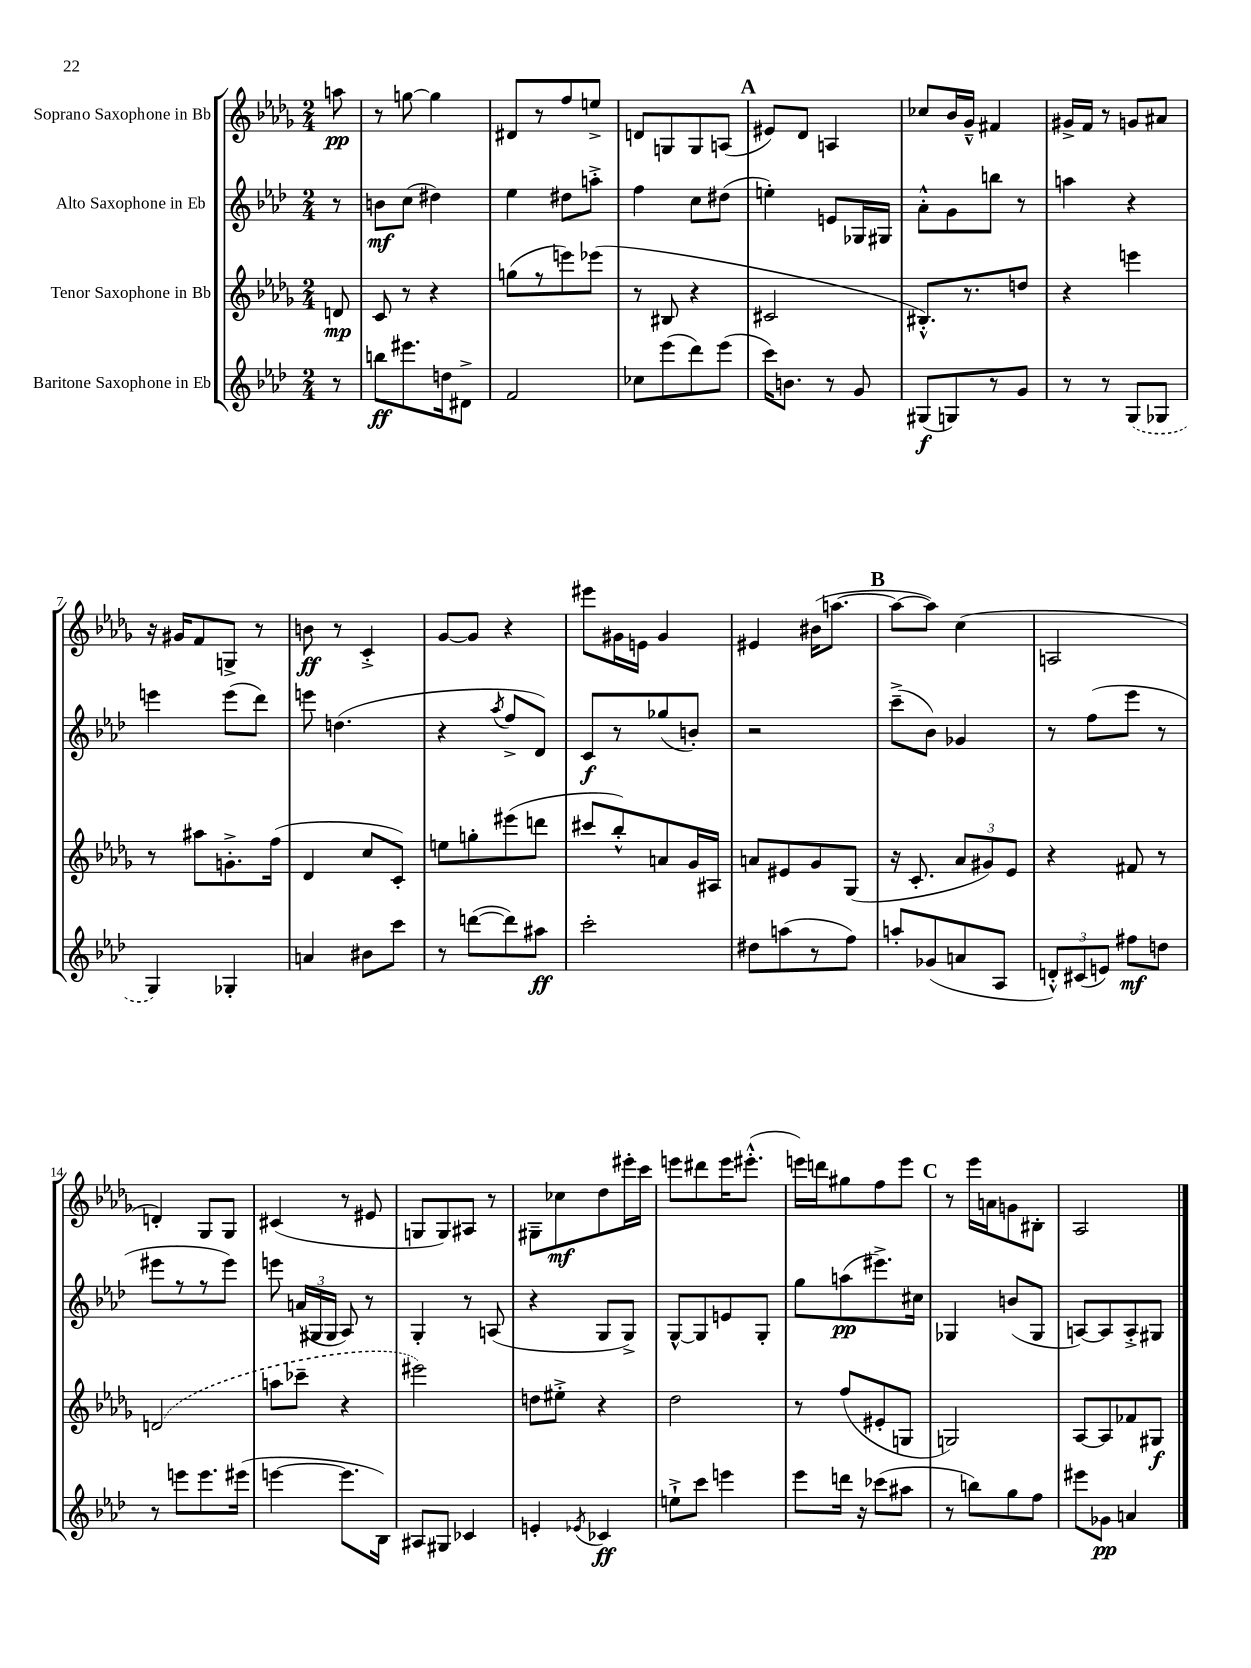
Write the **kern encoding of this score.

**kern	**kern	**kern	**kern
*staff4	*staff3	*staff2	*staff1
*clefG2	*clefG2	*clefG2	*clefG2
*k[b-e-a-d-]	*k[b-e-a-d-g-]	*k[b-e-a-d-]	*k[b-e-a-d-g-]
*M2/4	*M2/4	*M2/4	*M2/4
8r	8d/	8r	8aa\
=	=	=	=
8bb\L	8c/	8b\L	8r
8.eee#\	8r	(8cc\J	[8gg\
.	4r	4dd#\)	4gg\]
16dd\k	.	.	.
8d#^\J	.	.	.
=	=	=	=
2f/	(8gg\L	4ee-\	8d#/L
.	8r	.	8r
.	8eee\)	8dd#\L	8ff/
.	(8eee-\J	8aa'^\J	8ee^/J
=	=	=	=
8cc-\L	8r	4ff\	8d/L
(8eee-\	8B#/	.	8G/
8ddd-\)	4r	8cc\L	8G/
(8eee-\J	.	(8dd#\J	(8A/J
=	=	=	=
16ccc\LK)	2c#/	4ee'\)	8e#/L)
8.b\J	.	.	.
.	.	.	8d-/J
8r	.	8e/L	4A/
8g/	.	16G-/L	.
.	.	16G#/JJ	.
=	=	=	=
(8G#/L	8.B#'^^/L)	8a-'^^\L	8cc-/L
8G/)	.	8g\	16b-/L
.	8.r	.	16g-~^^/JJ
8r	.	8bb\J	4f#/
8g/J	8dd/J	8r	.
=	=	=	=
8r	4r	4aa\	16g#^/LL
.	.	.	16f/JJ
8r	.	.	8r
(8G/L	4eee\	4r	8g/L
8G-/J	.	.	8a#/J
=	=	=	=
4G/)	8r	4eee\	16r
.	.	.	16g#/LK
.	8aa#\L	.	8f/
4G-'/	8.g'^\	(8eee\L	8G^/J
.	.	8ddd-\J)	8r
.	(16ff\Jk	.	.
=	=	=	=
4a/	4d-/	8eee\	8b\
.	.	(4.dd\	8r
8b#\L	8cc/L	.	4c'^/
8ccc\J	8c'/J)	.	.
=	=	=	=
8r	8ee\L	4r	[8g-/L
([8ddd\L	8gg'\	.	8g-/]J
.	.	8qaa-/	.
8ddd\])	(8eee#\	8ff^/L	4r
8aa#\J	8ddd\J	8d-/J)	.
=	=	=	=
2ccc'\	8ccc#/L	8c/L	8eee#\L
.	8bb-'^^/)	8r	16g#\L
.	.	.	16e\JJ
.	8a/	(8gg-/	4g#/
.	16g-/L	8b'/J)	.
.	16A#/JJ	.	.
=	=	=	=
8dd#\L	8a/L	2r	4e#/
(8aa\	8e#/	.	.
8r	8g-/	.	(16b#\LK
.	.	.	[8.aa\J
8ff\J)	(8G-/J	.	.
=	=	=	=
8aa'/L	16r	(8ccc~^\L	8aa\_L
.	8.c'/	.	.
(8g-/	.	8b-\J)	8aa\]J)
8a/	12a-/L	4g-/	(4cc\
.	12g#/)	.	.
8A-/J	.	.	.
.	12e-/J	.	.
=	=	=	=
12d'^^/L)	4r	8r	2A/
(12c#/	.	.	.
.	.	(8ff\L	.
12e/J)	.	.	.
8ff#\L	8f#/	8eee-\J	.
8dd\J	8r	8r	.
=	=	=	=
8r	(2d/	8eee#\L	4d'/)
8eee\L	.	8r	.
8.eee\	.	8r	8G-/L
.	.	8eee#\J)	8G-/J
(16eee#\Jk	.	.	.
=	=	=	=
[4eee\	8aa\L	8eee\	(4c#/
.	8ccc-~\J	(24a/LL	.
.	.	24G#/	.
.	.	24G#/JJ	.
8.eee\]L	4r	8A-/)	8r
.	.	8r	8e#/
16B-\Jk)	.	.	.
=	=	=	=
8A#/L	2eee#\)	4G'/	8G/L
8G#/J	.	.	8G/)
4c-/	.	8r	8A#/J
.	.	(8A/	8r
=	=	=	=
4e'/	8dd\L	4r	8G#~\L
.	8ee#'^\J	.	8cc-\
8qe-/	.	.	.
4c-/	4r	8G/L	8dd-\
.	.	8G^/J)	16eee#'\L
.	.	.	16ccc\JJ
=	=	=	=
8ee`^\L	2dd-\	[8G^^/L	8eee\L
8ccc\J	.	8G/]	8ddd#\
4eee\	.	8e/	16eee\K
.	.	.	(8.eee#'^^\J
.	.	8G'/J	.
=	=	=	=
8eee-\L	8r	8gg\L	16eee\LL)
.	.	.	16ddd\J
16ddd\Jk	(8ff/L	(8aa\	8gg#\
16r	.	.	.
(8ccc-\L	8e#'/	8.eee#^\)	8ff\
8aa#\J	8G/J	.	8eee\J
.	.	16cc#\Jk	.
=	=	=	=
8r	2G/)	4G-/	8r
8bb\L)	.	.	16eee-\LL
.	.	.	16a\J
8gg\	.	(8b/L	8g\
8ff\J	.	8G-/J	8B#'\J
=	=	=	=
8eee#\L	[8A-/L	[8A/L)	2A-/
8g-\J	8A-/]	8A/]	.
4a/	8f-/	8A'^/	.
.	8G#/J	8G#/J	.
==	==	==	==
*-	*-	*-	*-
